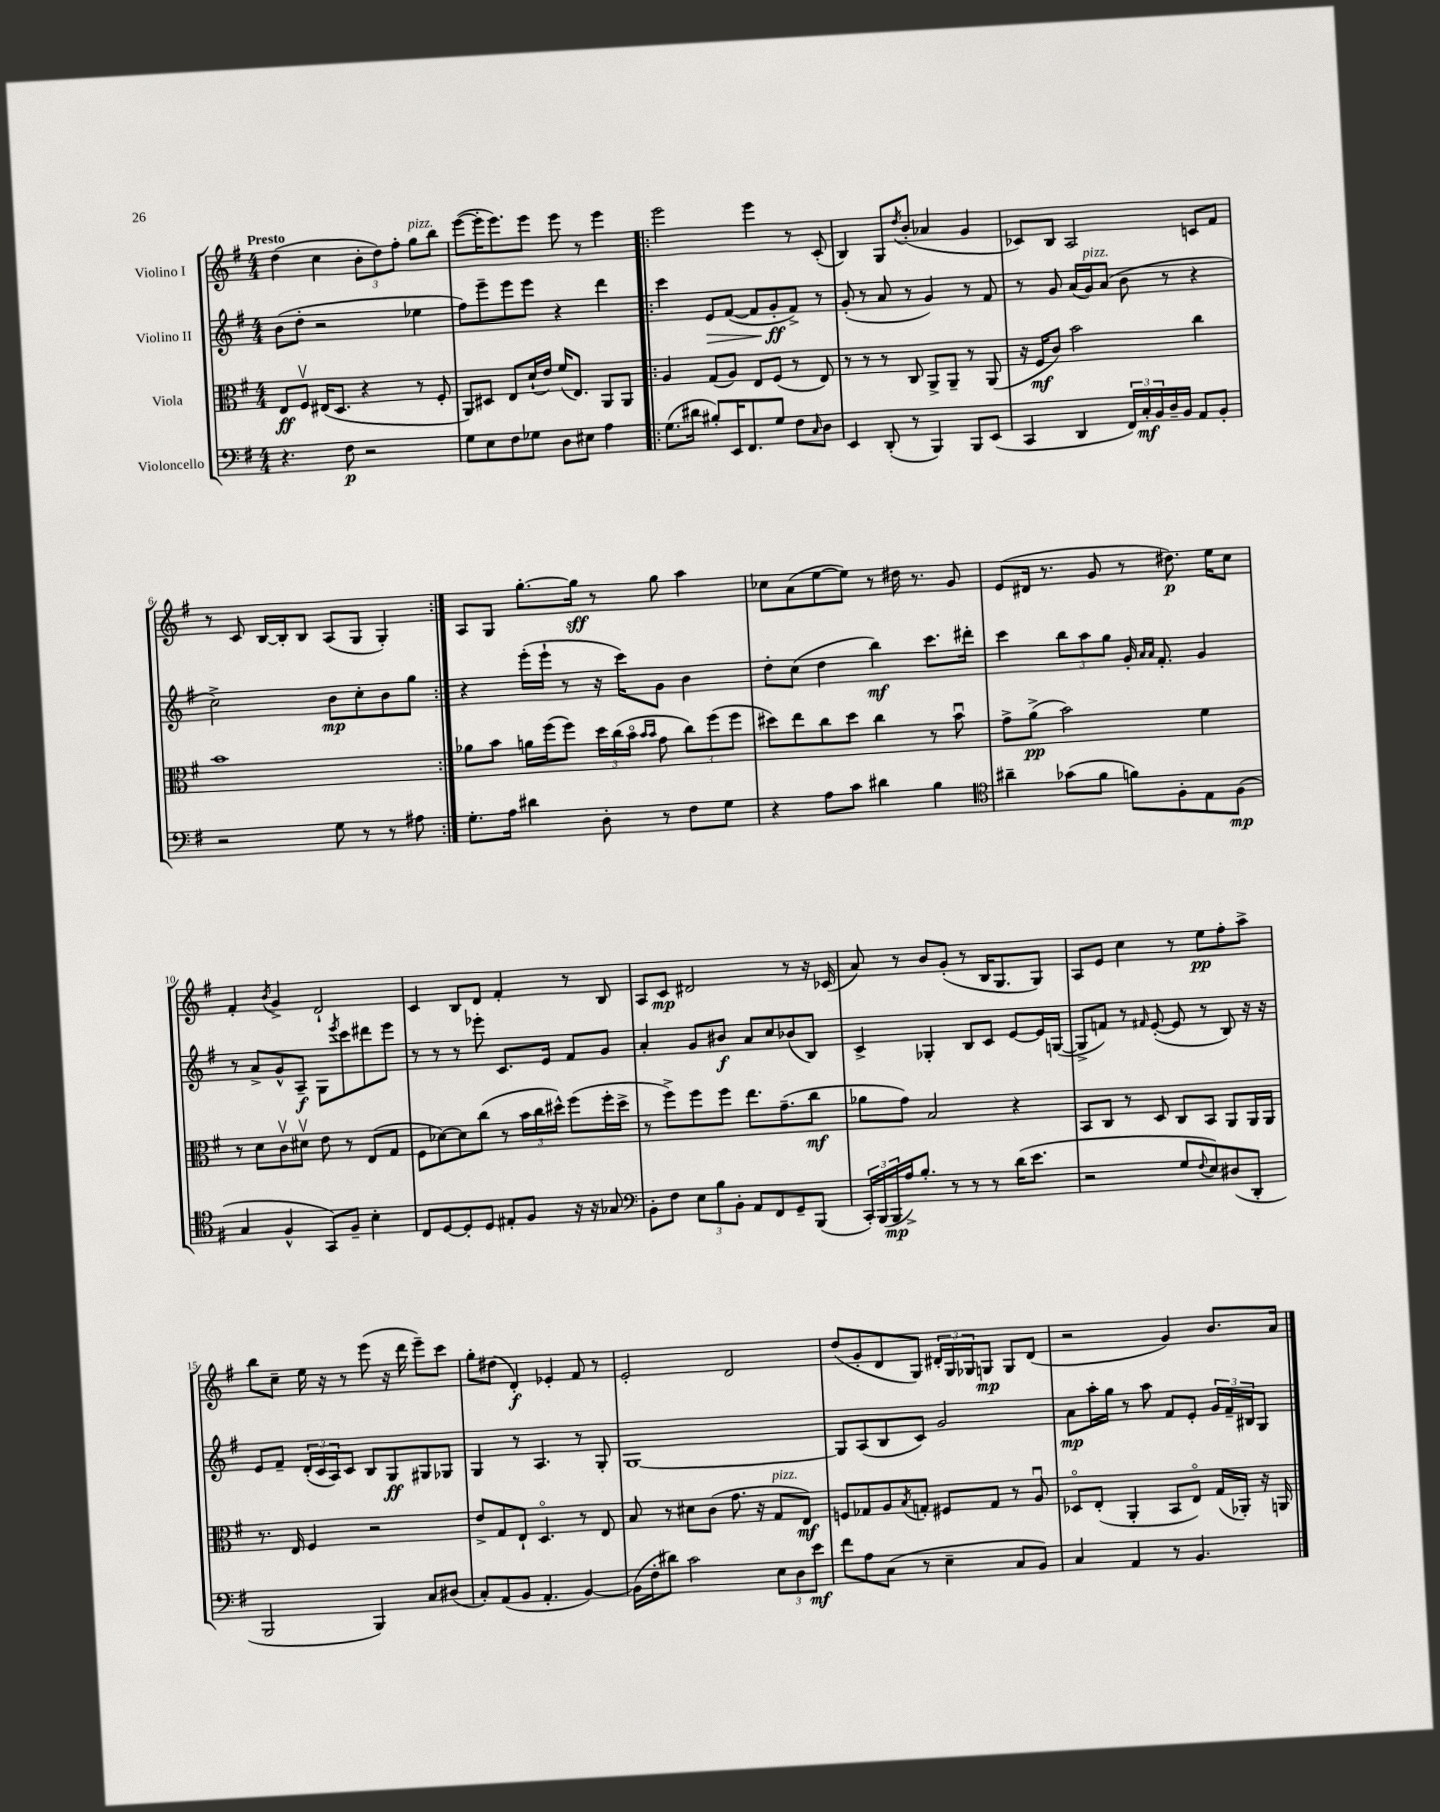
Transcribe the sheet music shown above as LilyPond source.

<<
\new StaffGroup <<
\new Staff = "s0" \with { instrumentName = "Violino I" } {
    \clef treble \key g \major \numericTimeSignature \time 4/4 \tempo "Presto"
    d''4( c''4 \tuplet 3/2 { b'8-. d''8) fis''8-. } g''8^\markup { \italic "pizz." } b''8 |
    e'''8~( e'''16-. e'''8.) e'''8 e'''8 r8 e'''4 |
    \repeat volta 2 { e'''2 e'''4 r8 c'8-.( |
    b4) g8 \acciaccatura { d''8 } b'8-.( aes'4 g'4 |
    ces'8) b8 a2 c'8 fis'8 |
    r8 c'8 b16~ b16-. b8 a8( g8 g4-.) | }
    a8 g8 g''8.~-. g''16\sff r8 g''8 a''4 |
    ces''8 a'8( e''8~ e''8) r8 dis''16 r8. g'8 |
    e'8( dis'16 r8. g'8 r8 dis''8.\p) e''16 c''8 |
    fis'4-. \acciaccatura { b'8 } g'4-> d'2-! |
    c'4 b8 d'8 fis'4-. r8 b8 |
    a8 c'8\mp dis'2 r8 r16 ces'16( |
    a'8) r8 b'8 g'8-.( r8 b16 g8. g8) |
    a8 e'8 c''4 r8 e''8\pp fis''8-. a''8-> |
    b''8 c''8-- e''16 r16 r8 e'''8( r16 d'''16 e'''8--) c'''8 |
    g''8-. dis''8( d'4-.\f) ees'4-. fis'8 r8 |
    e'2-. d'2 |
    d''8( g'8-. d'8 g8) \tuplet 3/2 { dis'16-. g16 ges16 } g8\mp g8 dis'8( |
    r2 g'4) b'8. a'16 \bar "|." |
}
\new Staff = "s1" \with { instrumentName = "Violino II" } {
    \clef treble \key g \major \numericTimeSignature \time 4/4
    b'8( d''8-. r2 ees''4 |
    fis''8) e'''8-- e'''8 e'''8 r4 d'''4 |
    \repeat volta 2 { c'''4 e'8\> fis'8~( fis'8 g'8-.\ff\! fis'8->) r8 |
    g'8-.( r8 a'8 r8 g'4) r8 fis'8 |
    r8 g'8 a'16( g'16^\markup { \italic "pizz." }) a'8( b'8 r8 r4 |
    c''2->) b'8\mp c''8-. b'8 g''8 | }
    r4 e'''16-.( e'''16-! r8 r16 c'''16) g'8 b'4 |
    d''8-. c''8( d''4 b''4\mf) c'''8. dis'''16-. |
    c'''4 \tuplet 3/2 { b''8 a''8 g''8 } g'16-. \grace { a'16 a'16 } fis'8.-. g'4 |
    r8 a'8-> g'8-^ a8--\f g8 \acciaccatura { e'''8 } c'''8 dis'''8 e'''8 |
    r8 r8 r8 ees'''8-. c'8. e'16 fis'8 g'8 |
    a'4-. g'8 bis'8\f a'8 c''8 bes'8( b8) |
    c'4-> ges4-. b8 c'8 e'8~ e'16 g16~( |
    g8-> f'8) r8 \grace { fis'16 } e'8~-.( e'8 r8 b8) r16 r16 |
    e'8 fis'8-- \tuplet 3/2 { d'16-.( c'16 a16) } c'8 b8 g8\ff gis8 ges8 |
    g4 r8 a4. r8 g8-. |
    g1~ |
    g8 a8( b8 c'8) g'2 |
    a'8\mp a''16-. g''16 r8 a''8 fis'8 e'8-. \tuplet 3/2 { g'16 fis'16-- bis16 } g8 \bar "|." |
}
\new Staff = "s2" \with { instrumentName = "Viola" } {
    \clef alto \key g \major \numericTimeSignature \time 4/4
    e8\ff fis8\upbow eis16( d8. r4 r8 fis8-. |
    a,8) dis8 e8 d'16-!( e'16) fis'16( e8.) a,8 a,8 |
    \repeat volta 2 { a4 g8( a8) e8 fis8( r8 e8) |
    r8 r8 r8 c8 a,8-> a,8-- r8 a,8( |
    r16 fis16\mf c'8) b'2 c''4 |
    b'1 | }
    aes'8 b'8 a'16 fis''16( fis''8) \tuplet 3/2 { d''16 c''16( b'16\flageolet } \grace { b'16 b'16 } g'8 \tuplet 3/2 { c''8) fis''8( fis''8 } |
    dis''8) e''8 c''8 dis''8 c''4 r8 b'8\downbow |
    g'8-> a'8->\pp( b'2) fis'4 |
    r8 d'8 c'8\upbow dis'8\upbow e'8 r8 e8( g8 |
    fis8 des'8~) des'8 c''8( r8 \tuplet 3/2 { b'16 c''16 dis''16-^) } fis''8( fis''16-. dis''16-> |
    r8 fis''8->) fis''8 fis''8 e''8. g'8.--( c''8\mf |
    aes'8 g'8) b2 r4 |
    b,8 c8 r8 d8 c8 b,8 a,8 a,16 a,16 |
    r8. e16 fis4 r2 |
    e'8-> g8 e8-! d4.\flageolet r8 e8 |
    b8 r8 dis'8 c'8( g'8. r16 g8^\markup { \italic "pizz." } e8\mf) |
    f8 ges8 a8 \acciaccatura { b8 } g8-. fis8 g8 r8 a8\downbow |
    des8\flageolet e8-.( a,4-. b,8 e8\flageolet) g16( aes,16-.) r16 a,16 \bar "|." |
}
\new Staff = "s3" \with { instrumentName = "Violoncello" } {
    \clef bass \key g \major \numericTimeSignature \time 4/4
    r4. fis8\p r2 |
    g8 e8 fis8 ges8 d8 eis8 a4 |
    \repeat volta 2 { g8.( dis'16 bis8-.) e,16 fis,8. g8 fis8 \grace { c16 } d8 |
    e,4 d,8-.( r8 b,,4) b,,8 e,8( |
    c,4 d,4 \tuplet 3/2 { fis,16) c16-.\mf b,16 } d16-- b,16 a,8 b,8-. |
    r2 g8 r8 r8 ais8 | }
    g8.-. a16 dis'4 d8-. r8 fis8 g8 |
    r4 a8 c'8 dis'4 b4 |
    \clef tenor ais'4-- ges'8( fis'8 f'8) fis8-. e8 fis8\mp( |
    g4 fis4-^ g,8) fis8-- b4-. |
    c8 d8~ d8-. d8 eis8-. fis8 r16 r16 ges8 |
    \clef bass b,8-. fis8 \tuplet 3/2 { e8 b8 b,8-. } a,8 fis,8 g,8-- b,,8( |
    \tuplet 3/2 { c,16-.) b,,16( b,,16\mp } a16->) b8.-. r8 r8 r8 d'16( e'8. |
    r2 g8 \appoggiatura { fis8 } e8) dis8( d,8-. |
    b,,2 b,,4) c8 dis8( |
    c8-.) a,8( b,8 a,4.-. b,4~) |
    b,16( fis16-. dis'8) c'2 \tuplet 3/2 { e8 d8 e'8\mf } |
    fis'8 a8 c8( r8 e4-- c8 b,8) |
    c4 a,4 r8 b,4. \bar "|." |
}
>>
>>
